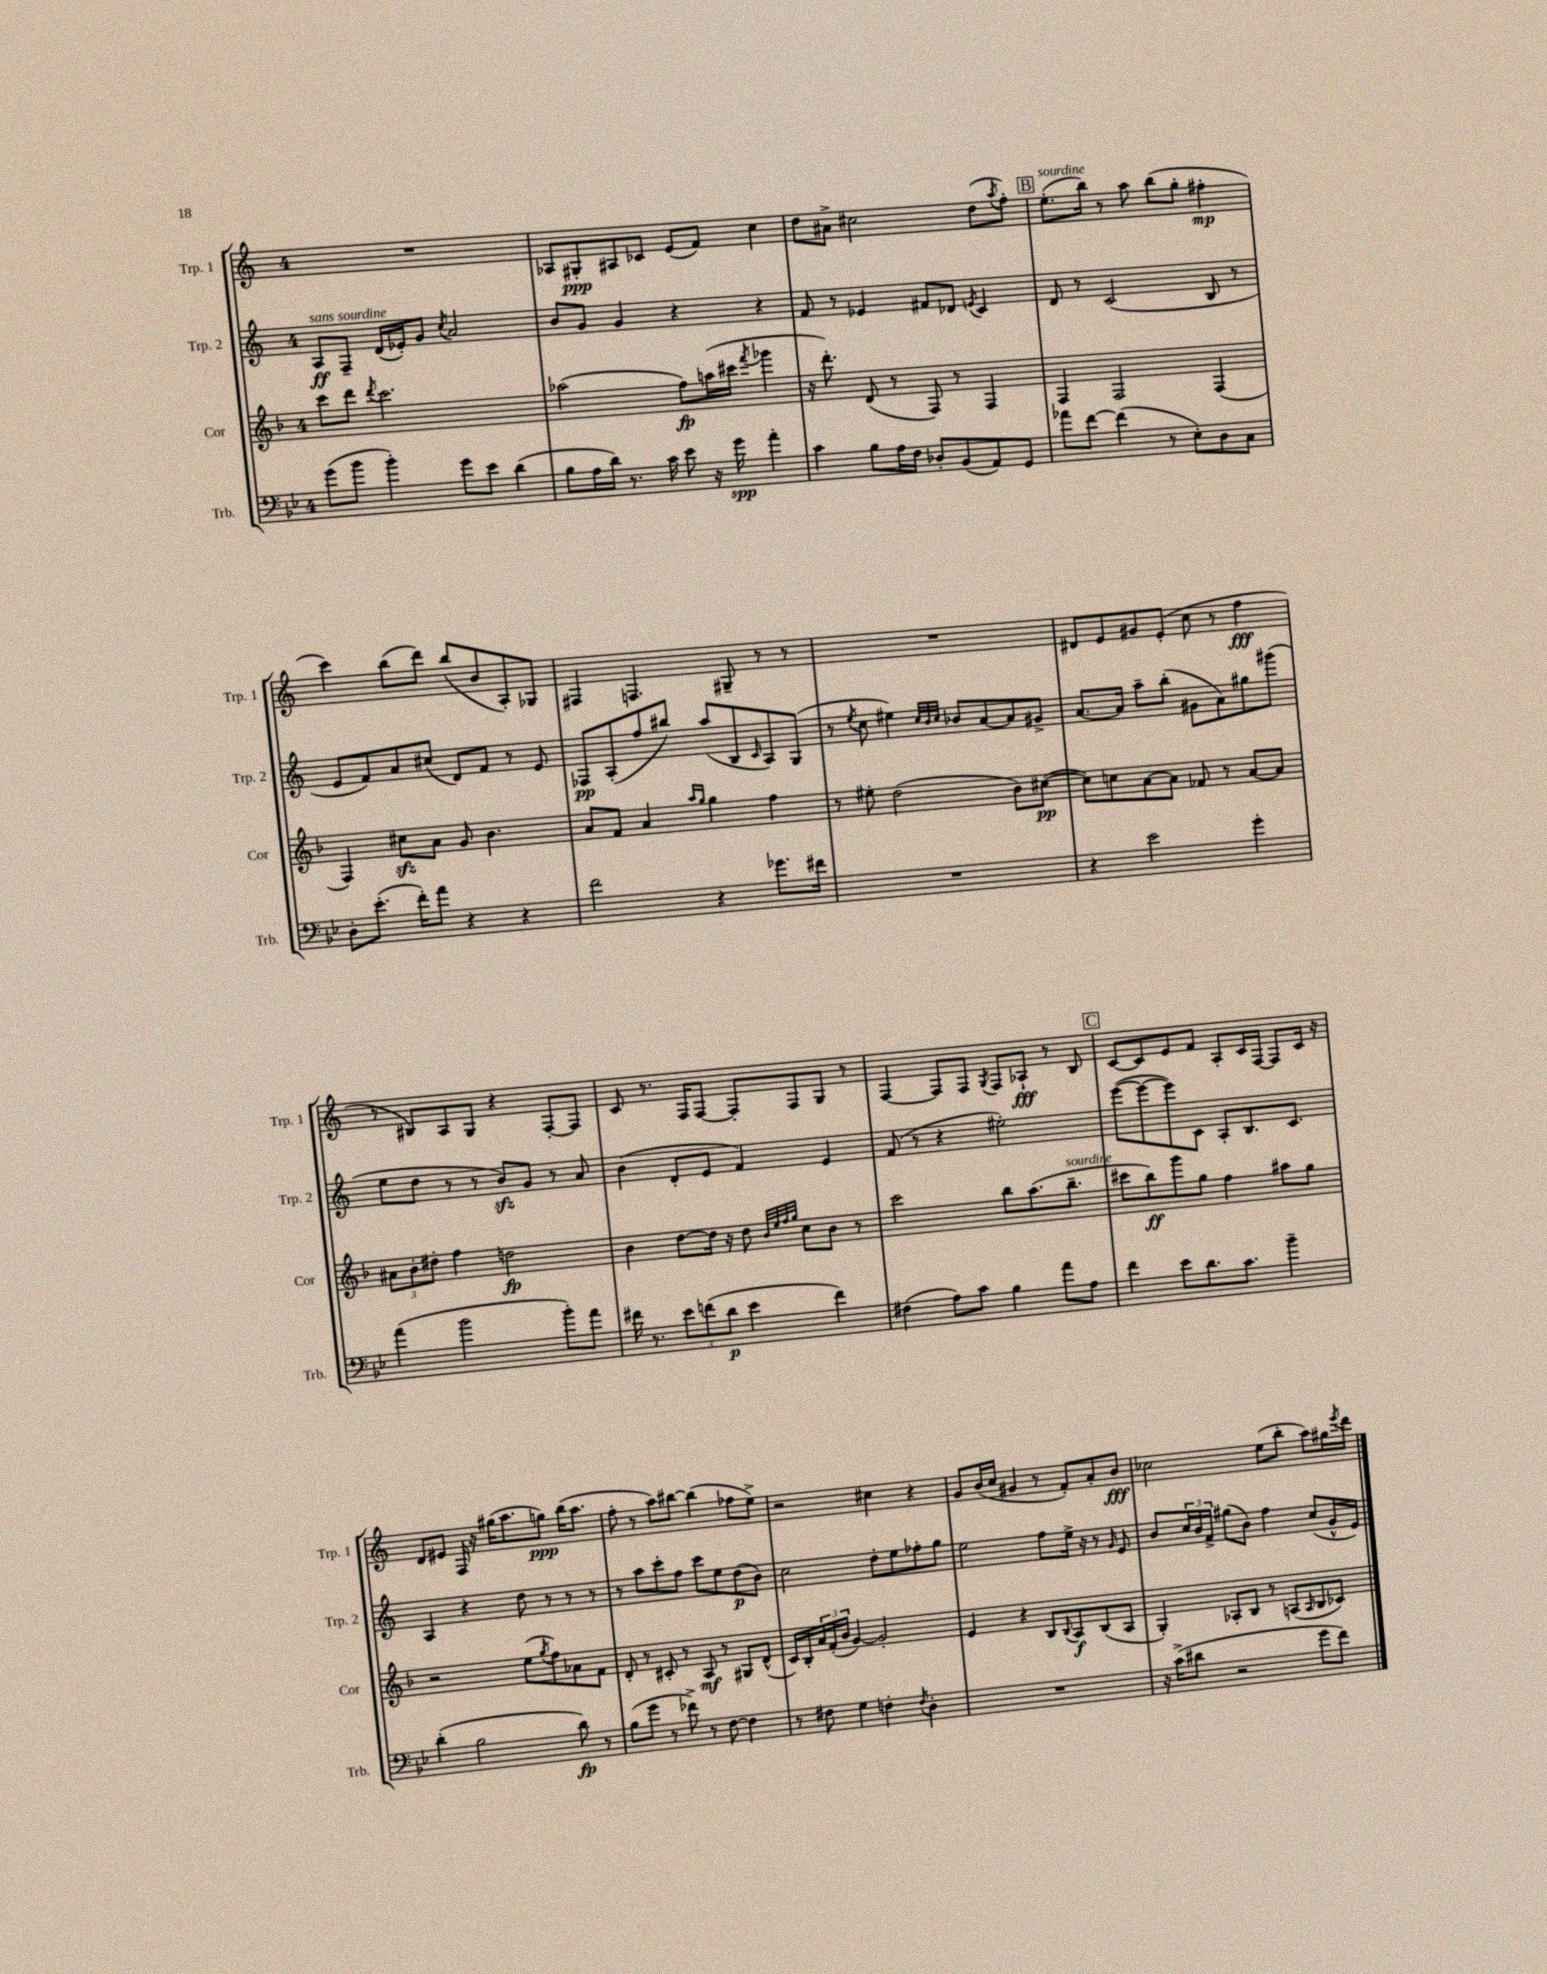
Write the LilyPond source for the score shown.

<<
\new StaffGroup <<
\new Staff = "s0" \with { instrumentName = "Trp. 1" shortInstrumentName = "Trp. 1" } {
    \clef treble \key c \major \once \override Staff.TimeSignature.style = #'single-digit \time 4/4
    R1 |
    aes8 gis8-.\ppp ais8 ces'8 e'8( f'8) c''4 |
    d''8 ais'8-> cis''2 d''8( \acciaccatura { a''8 } f''8-.) |
    \mark \markup { \box "B" } e''8.-.^\markup { \italic "sourdine" }( b''16) r8 a''8 b''8( g''8-. fis''4-.\mp |
    c'''4) b''8( d'''8) b''8( b'8 a8-.) ges8 |
    fis4 f4. gis8-- r8 r8 |
    R1 |
    dis'8 e'8 gis'8 e'8-.( c''8 r8 f''4\fff |
    r8 bis8) a8 g8 r4 f8~-. f8 |
    c'8 r8. f16 f8~ f8-. f8 g8 r8 |
    f4~ f8 f8 \acciaccatura { g8 } f8 aes8-!\fff r8 b8 |
    \mark \markup { \box "C" } c'8~ c'8 e'8 f'8 a8-. c'16 f16~ f8 c'16 r16 |
    d'8 eis'8 f16 r16 gis''16( a''8. g''8\ppp) b''16( a''8. |
    f''8-. r8 a''8) bis''8~ bis''4( fes''8 e''8->) |
    r2 cis''4 r4 |
    g'8 b'16( c''16 gis'4 r8 f'8-.) a'8-. b'8\fff |
    ces''2 e''8( b''8-. a''8) gis''16 \acciaccatura { e'''8 } d'''16 \bar "|." |
}
\new Staff = "s1" \with { instrumentName = "Trp. 2" shortInstrumentName = "Trp. 2" } {
    \clef treble \key c \major \once \override Staff.TimeSignature.style = #'single-digit \time 4/4
    a8\ff^\markup { \italic "sans sourdine" } f8-- d'16( ees'16-.) g'8 \acciaccatura { c''8 } a'2 |
    b'8 g'8 g'4 r4 r4 |
    f'8 r8 ees'4 fis'8 des'8 \acciaccatura { e'8 } c'4 |
    \mark \markup { \box "B" } d'8 r8 c'2( b8 r8 |
    e'8 f'8) a'8 cis''8( d'8) f'8 r8 e'8 |
    fes8\pp a8-.( f''8 bis''8) a''8( b8 \grace { c'16 } a8) g8( |
    r8 \acciaccatura { e''8 } c''8 eis''4) \grace { c''32 b'32 c''32 } bes'8 a'8~ a'8 gis'8-> |
    a'8.~ a'16 a''8-- b''8-.( gis'8 a'8) gis''8 gis'''8( |
    e''8 d''8 r8 r8 b'8\sfz) g'8 r8 a'8 |
    b'4( d'8-. e'8 f'4) e'4 |
    f'8( r8 r4 eis''2-.) |
    \mark \markup { \box "C" } e'''8~( e'''8~ e'''8) c'8 a8-. b8. c'8. |
    a4 r4 d''8 r8 r8 r8 |
    r8 a''8 c'''8-. f''8 c'''8 e''8 d''8\p( b'8) |
    c''2 d''8-. e''8 fes''8-. g''8 |
    e''2 f''8 e''16-> r16 r8 \grace { g'16 } e'8 |
    b'8 \tuplet 3/2 { c''16 b'16 f'16-> } gis''8( b'8) f''4 c''8( g'16-^ e'16) \bar "|." |
}
\new Staff = "s2" \with { instrumentName = "Cor" shortInstrumentName = "Cor" } {
    \clef treble \key f \major \once \override Staff.TimeSignature.style = #'single-digit \time 4/4
    c'''8 d'''8 \acciaccatura { d'''8 } c'''2. |
    aes''2( f''8\fp) a''16( cis'''16 \acciaccatura { f'''8 } ges'''4 |
    r16 d'''8.-.) d'8( r8 f8) r8 f4 |
    \mark \markup { \box "B" } f4 f2 f4( |
    f4) cis''8\sfz a'8 g'8 bes'4. |
    a'8 f'8 a'4 \grace { a''16 g''16 } g''4 f''4 |
    r8 eis''8-. d''2( bes'8) cis''8~\pp( |
    cis''8) c''8 a'8~ a'8 fes'8 r8 a'8~ a'8 |
    \tuplet 3/2 { ais'8 bes'8-. dis''8-. } f''4 d''2\fp |
    bes'4 d''8~ d''16 r16 d''8 \grace { bes'32 e''32 f''32 g''32 } c''8 bes'8 r8 |
    c'''2 bes''8 a''8.( bes''8.--^\markup { \italic "sourdine" } |
    \mark \markup { \box "C" } cis'''8 bes''8\ff) g'''8 g''8 f''4 ais''8 g''8 |
    r2 e''8( \acciaccatura { g''8 } f''8) aes'8 f'8 |
    d'8-. r8 cis'8-. r8 a8\mf r8 gis8 d'8-^( |
    c'16) bes16-. \tuplet 3/2 { a'16 f'16-.( bes'16 } g'4~) g'2-. |
    e'4 r4 bes8 \appoggiatura { bes8 } a8\f bes8( a8 |
    g4-.) aes8-. bes8 r8 a8( \grace { a16 } bes8 ces'8) \bar "|." |
}
\new Staff = "s3" \with { instrumentName = "Trb." shortInstrumentName = "Trb." } {
    \clef bass \key bes \major \once \override Staff.TimeSignature.style = #'single-digit \time 4/4
    g'8( bes'8 bes'4-.) g'8 ees'8 d'4( |
    bes8 a16 d'16) r8. c'16 ees'8 r16 g'16\spp a'4-. |
    c'4 bes8 a16 f16 des8-. bes,8( a,8) g,8 |
    \mark \markup { \box "B" } aes'8 f'8~ f'4( r8 ees8-.) d8 c8 |
    d8-. ees'8.-.( f'16-.) a'8 r4 r4 |
    f'2 r4 ges'8. fis'16 |
    R1 |
    r4 ees'2 g'4-. |
    a'4( bes'2 bes'8-.) a'8 |
    fis'16 r8. \tuplet 3/2 { ees'8 f'8( d'8\p } ees'4 f'4) |
    fis4( a8) c'8 bes4 a'8 a8 |
    \mark \markup { \box "C" } f'4 ees'8 d'8. c'8. bes'4-- |
    d'4-.( bes2 d'8\fp) r8 |
    bes8( g'8 r8 fes'8->) r8 f8~ f4 |
    r8 fis8 g4 f4-. \acciaccatura { f8 } d4-. |
    R1 |
    r16 c'16->( dis'8 r2 g'8 f'8) \bar "|." |
}
>>
>>
\layout { \context { \Score \remove "Bar_number_engraver" } }
